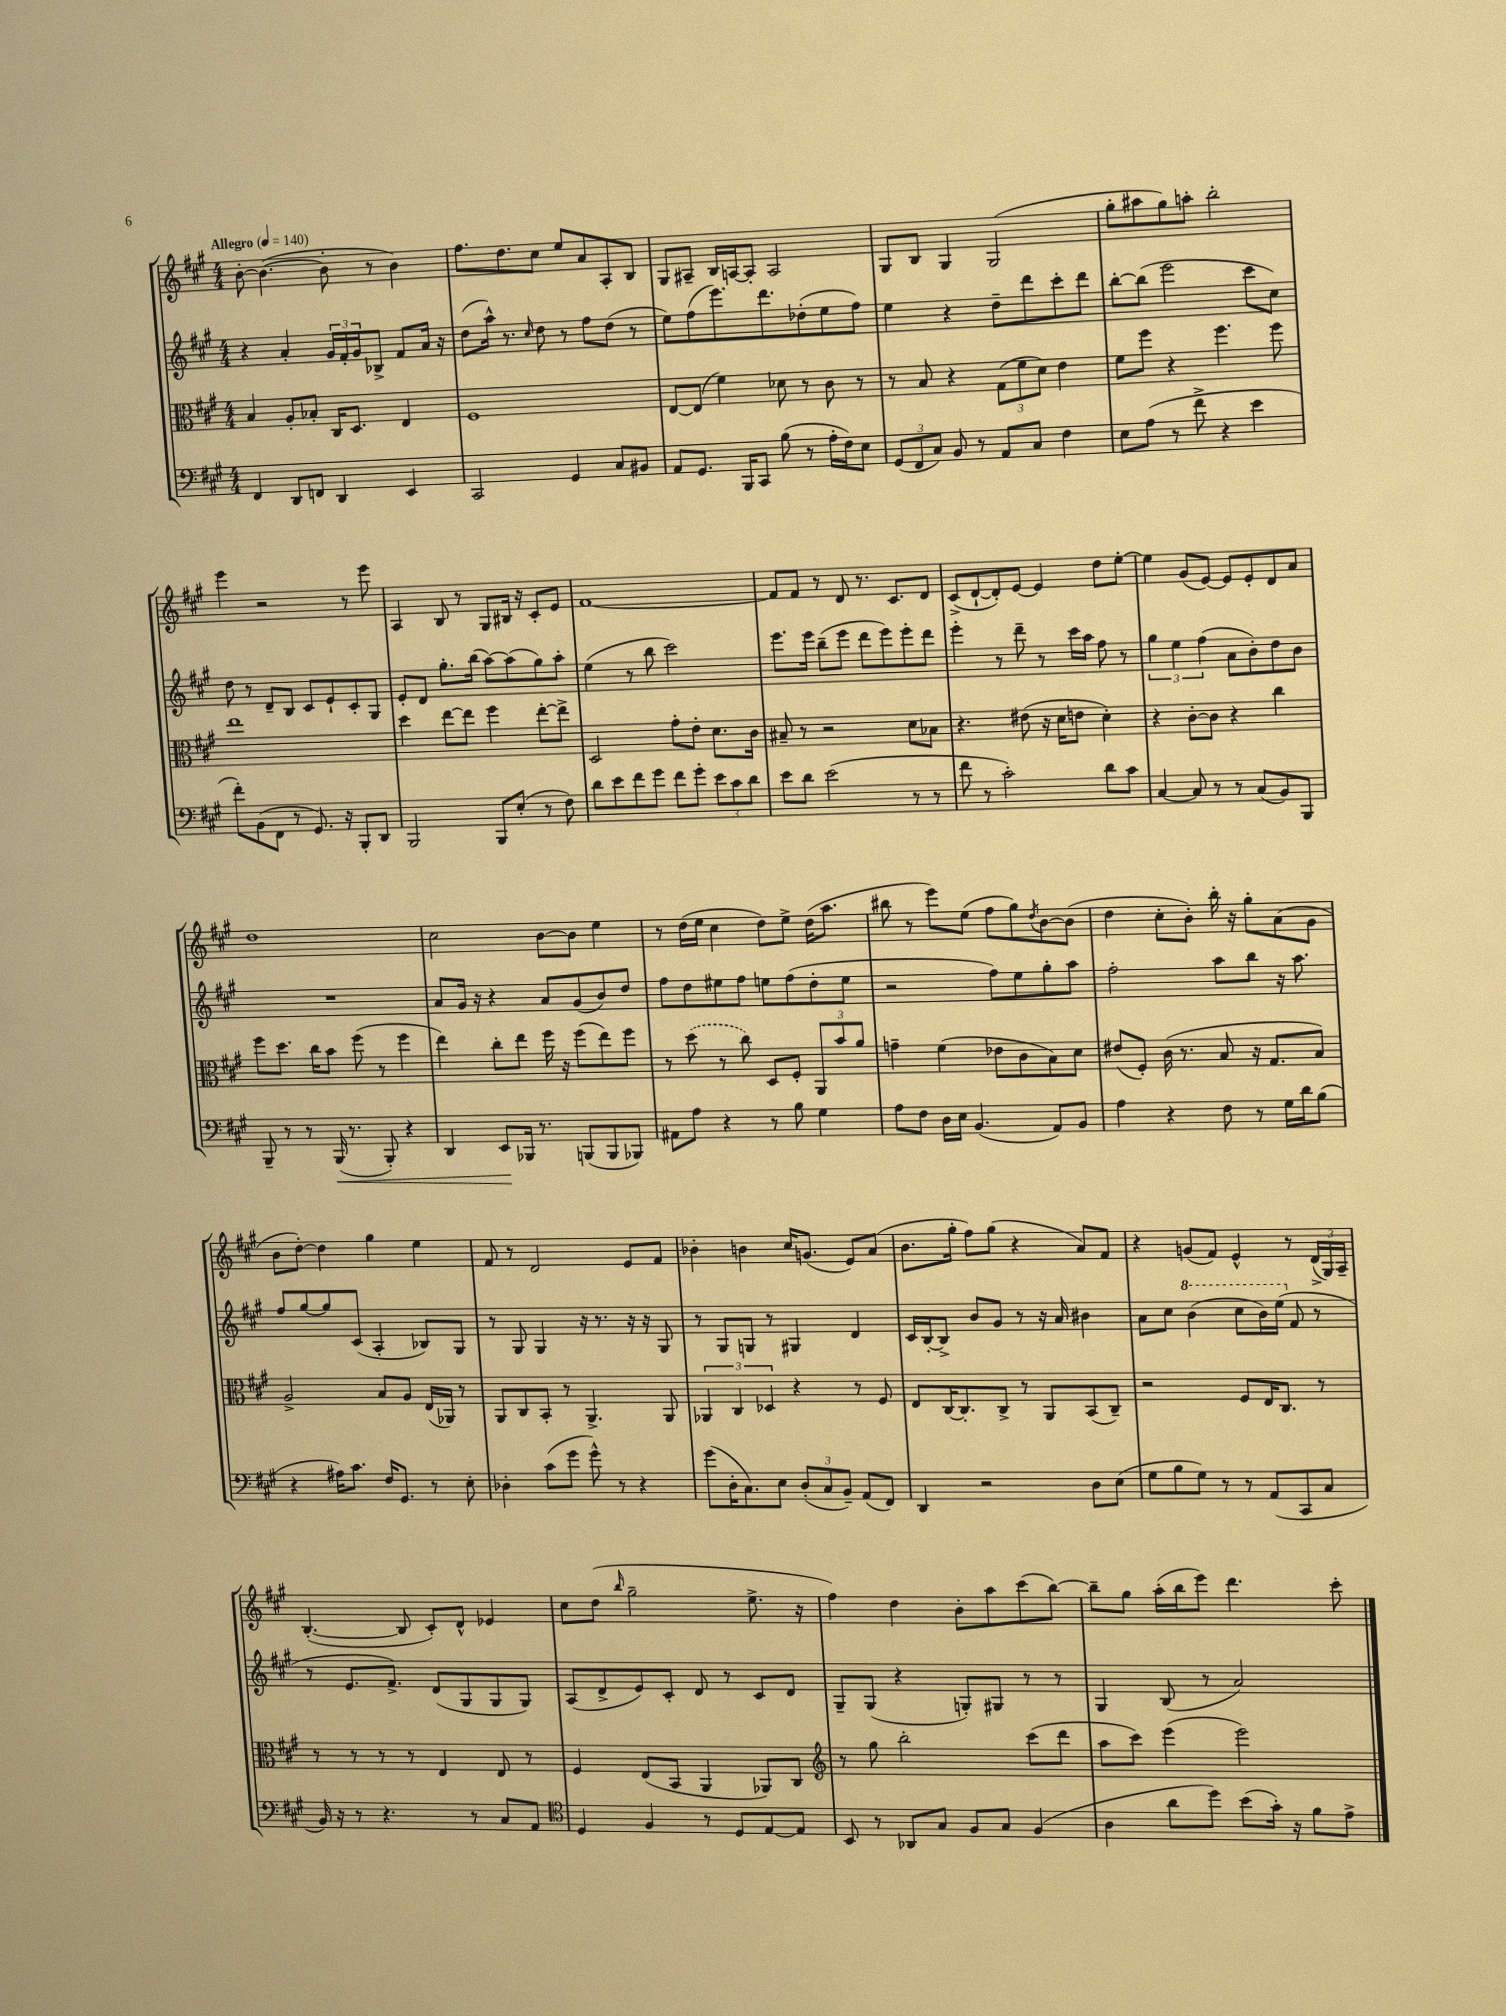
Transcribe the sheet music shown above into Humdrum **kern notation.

**kern	**kern	**kern	**kern
*staff4	*staff3	*staff2	*staff1
*clefF4	*clefC3	*clefG2	*clefG2
*k[f#c#g#]	*k[f#c#g#]	*k[f#c#g#]	*k[f#c#g#]
*M4/4	*M4/4	*M4/4	*M4/4
*MM140	*MM140	*MM140	*MM140
4FF#/	4B/	4r	[8b'\
.	.	.	(4.b\_
8DD/L	8A'/L	4a'/	.
8FF/J	8B-'/J	.	.
4DD/	16C#/LK	24g#/LL	8b'\]
.	.	24f#'/	.
.	8.D/J	.	.
.	.	24g#/J	.
.	.	8B-^/J	8r
4EE/	4E/	8f#/L	4b\)
.	.	16a/Jk	.
.	.	16r	.
=	=	=	=
2CC#/	1F#	(8dd\L	8.ff#\L
.	.	16aa^^\Jk)	.
.	.	8.r	8.dd\
.	.	16qqcc#/	.
.	.	8dd\	8cc#\J
4GG#/	.	8r	8ee/L
.	.	8ff#\L	8a/
8C#/L	.	(8dd\J	8A'/
8BB#/J	.	8r	8B/J
=	=	=	=
8AA/L	[8E/L	8ee\L)	8G#/L
8.GG#/J	(8E/]J	(8ff#\	8A#~/J
.	4f#\)	8.eee\)	16B/LL
16BBB/LK	.	.	[16A/J
8CC#/J	.	.	8A'/]J
.	.	8.ddd\	.
(8B\	8d-\	.	2A/
8r	8r	(8dd-'\	.
16A'\LL	8c#\	8ee\	.
16F#\J)	.	.	.
8E\J	8r	8ff#\J)	.
=	=	=	=
(12GG#/L	8r	4ee\	8G#/L
12FF#/	.	.	.
.	8B/	.	8B/J
12C#/J)	.	.	.
8BB/	4r	4r	4G#/
8r	.	.	.
8AA/L	(12G#\L	8dd~\L	(2G#/
.	12f#\	.	.
8C#/J	.	8ddd\	.
.	12d\J)	.	.
4F#\	4e\	8ccc#'\	.
.	.	8ddd\J	.
=	=	=	=
8E\L	8f#\L	[8bb'\L	8gg#'\L
(8A\J	8ff#\J	(8bb\]J	8aa#\
8r	4r	2eee\	8gg#\)
8f#^\	.	.	8aa'\J
4r	4.ff#\	.	2bb'\
4e\	.	8ccc#\L	.
.	8ff#\	8cc#\J)	.
=	=	=	=
8f#'\L)	1ee	8dd\	4eee\
(8BB\	.	8r	.
8FF#\J	.	8d~/L	2r
8r	.	8B/J	.
8.GG#/)	.	8c#/L	.
.	.	8e`/	.
16r	.	.	.
8BBB'/L	.	8c#'/	8r
8DD/J	.	8G#/J	8eee\
=	=	=	=
2BBB/	4dd\	8e'/L	4A/
.	.	8d/J	.
.	[8ee\L	8.gg#'\L	8B/
.	8ee\]J	.	8r
.	.	(16bb\Jk	.
8BBB/L	4ff#\	[8aa\L)	8G#/L
(8E'/J	.	(8aa\]	16B#/Jk
.	.	.	16r
8r	[8ee'\L	8gg#\)	8c#'/L
8F#\)	8ee^\]J	8aa'\J	8e/J
=	=	=	=
8d\L	2D/	(4ee\	[1f#
8e\	.	.	.
8f#\	.	8r	.
8g#\J	.	8bb\	.
8f#\L	8g#'\L	2ccc#\)	.
8g#'\J	8e'\J	.	.
12e\L	8.d\L	.	.
12c#\	.	.	.
12d\J	.	.	.
.	16c#\Jk	.	.
=	=	=	=
8e\L	8B#~/	8.eee\L	8f#/]L
8d\J	8r	.	8f#/J
.	.	16eee\Jk	.
(2e\	2r	(8bb~\L	8r
.	.	8eee\J	8d/
.	.	8ddd\L	8.r
.	.	8eee\)	.
.	.	.	8.c#/L
8r	8d\L	8eee'\	.
8r	8B-\J	8ddd\J	8d/J
=	=	=	=
8f#\	4.r	4eee'\	(8c#^/L
8r	.	.	[8d`/
2c#'\)	.	8r	8d'/])
.	(8e#\	8ddd~\	[8e/J
.	16r	8r	4e/]
.	16d\LK	.	.
.	8e\J	16ccc#\LL	.
.	.	16aa\JJ	.
8d\L	4d'\)	8ff#\	8dd\L
8c#\J	.	8r	[8ee'\J
=	=	=	=
[4C#/	4r	6gg#\	4ee\]
.	.	6ee\	.
8C#/]	[8c#'\L	.	(8g#/L
.	.	(6ff#\	.
8r	8c#\]J	.	[8e/J)
8r	4r	8a\L	8e/]L
(8C#/L	.	8b'\)	8e'/
8BB/)	4cc#\	8dd\	8d/
8BBB/J	.	8b\J	8a/J
=	=	=	=
8BBB~/	8ff#\L	1r	1dd
8r	8.dd\J	.	.
8r	.	.	.
.	16cc#\LK	.	.
(16BBB/	8b\J	.	.
8.r	.	.	.
.	(8ff#\	.	.
8BBB'/)	8r	.	.
4r	4ff#\	.	.
=	=	=	=
4DD/	4ee\)	8a/L	2cc#\
.	.	16g#/Jk	.
.	.	16r	.
8EE/L	8cc#'\L	4r	.
16BBB-/Jk	8ee\J	.	.
8.r	.	.	.
.	16ff#\	8a/L	[8b\L
.	16r	.	.
(8BBB/L	(8ff#\L	(8g#/	8b\]J
8BBB/	8ee\)	8b/)	4ee\
8BBB-/J)	8ff#\J	8dd/J	.
=	=	=	=
8AA#\L	8r	8ff#\L	8r
8A\J	(8dd\	8dd\	(16dd\LL
.	.	.	16ee\JJ
4r	8r	8ee#\	4cc#\
.	8cc#\)	8ff#\J	.
8r	8D/L	8ee\L	8dd\L)
8B\	8F#'/J	(8ff#\	8ee^\J
4G#\	12AA/L	8dd'\	(16dd\LK
.	.	.	8.aa\J
.	12b/	.	.
.	.	8ee\J	.
.	12a/J	.	.
=	=	=	=
8A\L	4g~\	2r	8bb#\
8F#\J	.	.	8r
16D\LL	(4f#\	.	8eee\L)
16E\JJ	.	.	.
(4.BB/	.	.	(8ee\J
.	8e-\L	8ff#\L)	8ff#\L
.	8c#\	8ee\	8gg#\)
.	.	.	8qdd/
8AA/L)	8B\)	8gg#'\	[8b\
8BB/J	8d\J	8aa\J	(8b\]J
=	=	=	=
4A\	(8e#/L	2ff#'\	4dd\
.	8F#'/J)	.	.
4r	(16c#\	.	8cc#'\L
.	8.r	.	.
.	.	.	8b'\J)
8F#\	8B/	8aa\L	16bb'\
.	.	.	16r
8r	16r	8bb\J	8gg#'\L
.	8.G#/L	.	.
16G#\LL	.	16r	(8a\
16d\J	.	8.aa\	.
(8B\J	8B/J)	.	8g#\J
=	=	=	=
4r	2A^/	8ff#/L	8b\L
.	.	[8gg#/	[8dd'\J)
16A#\LK)	.	8gg#/]	4dd\]
8.c#\J	.	.	.
.	.	(8c#/J	.
16F#/LK	8B/L	4A'/	4gg#\
8.GG#/J	.	.	.
.	8A/J	.	.
8r	(16E/LL	8B-/L)	4ee\
.	16AA-/JJ)	.	.
8E'\	8r	8G#/J	.
=	=	=	=
4D-'\	8AA/L	8r	8f#/
.	8C#/	8G#/	8r
(8c#\L	8BB'/J	4G#/	2d/
8g#\J	8r	.	.
8g#^^\)	4.AA^/	16r	.
.	.	8.r	.
8r	.	.	.
4r	.	16r	8e/L
.	.	16r	.
.	8AA/	8G#/	8f#/J
=	=	=	=
(8g#\L	6AA-/	8r	4b-'\
16D'\K	.	8G#/L	.
.	6C#/	.	.
8.C#\)	.	.	.
.	.	8G/J	4b\
.	6D-/	.	.
8E\J	.	8r	.
(12D'/L	4r	4G#/	16cc#/LK
.	.	.	(8.g/J
12C#/	.	.	.
12BB~/J)	.	.	.
(8AA/L	8r	4d/	8e/L)
8FF#/J)	8F#/	.	(8a/J
=	=	=	=
4DD/	8E/L	16c#/LL	8.b\L
.	.	[16B'/J	.
.	[16C#/K	8B^/]J	.
.	8.C#'/]	.	16gg#'\Jk
2r	.	8b/L	8ff#\L)
.	8C#^/J	8g#/J	(8gg#\J
.	8r	8r	4r
.	8AA/L	16r	.
.	.	16a/	.
8D\L	(8BB/	4b#\	8a/L)
(8E\J	8C#~/J)	.	8f#/J
=	=	=	=
8G#\L	2r	8a\L	4r
8B\	.	8cc#\J	.
8G#\J)	.	(4bb\	(8g/L
8r	.	.	8f#/J)
8r	8F#/L	8ccc#\L	4e^^/
(8AA/L	16E/K	16bb\L)	.
.	8.C#/J	(16eee\JJ	.
8CC#/	.	8f#/	8r
8C#/J	8r	8r	(24d^/LL
.	.	.	24G#/)
.	.	.	24A~/JJ
=	=	=	=
16BB/)	8r	8r	([4.B'/
16r	.	.	.
8r	8r	8.e/L	.
4.r	8r	.	.
.	.	8.f#^/J)	.
.	8r	.	8B/]
.	4E/	(8d/L	8c#'/L)
8r	.	8G#/	8d^^/J
8C#/L	8E/	8G#/	4e-/
8AA/J	8r	8G#/J)	.
=	=	=	=
*clefC4	*	*	*
4D/	4F#/	(8A/L	8cc#\L
.	.	8d^/	(8dd\J
.	.	.	16qqbb/
4F#/	(8E/L	8e/)	2gg#~\
.	8BB/J	8c#'/J	.
8r	4AA/	8d/	.
8D/L	.	8r	.
[8E/	8AA-/L)	8c#/L	8.ee^\
8E/]J	8C#/J	8d/J	.
.	.	.	16r
=	=	=	=
*	*clefG2	*	*
8BB/	8r	8G#~/L	4ff#\)
8r	8gg#\	(8G#/J	.
8AA-/L	2bb'\	4r	4dd\
8G#/J	.	.	.
8F#/L	.	8G'/L)	8b'\L
8G#/J	.	8G#/J	8aa\
(4F#/	(8ccc#\L	8r	(8ccc#\
.	8ddd\J	8r	[8bb\J)
=	=	=	=
4A\	8aa\L	4G#/	8bb~\]L
.	8ccc#\J)	.	8gg#\J
8a\L	(4eee\	(8B/	(16aa'\LL
.	.	.	16bb\J
8dd\J)	.	8r	8eee\J)
(8b\L	2eee\)	2a/)	4.ddd\
16g#'\Jk)	.	.	.
16r	.	.	.
8f#\L	.	.	.
8e^\J	.	.	8ccc#'\
==	==	==	==
*-	*-	*-	*-
